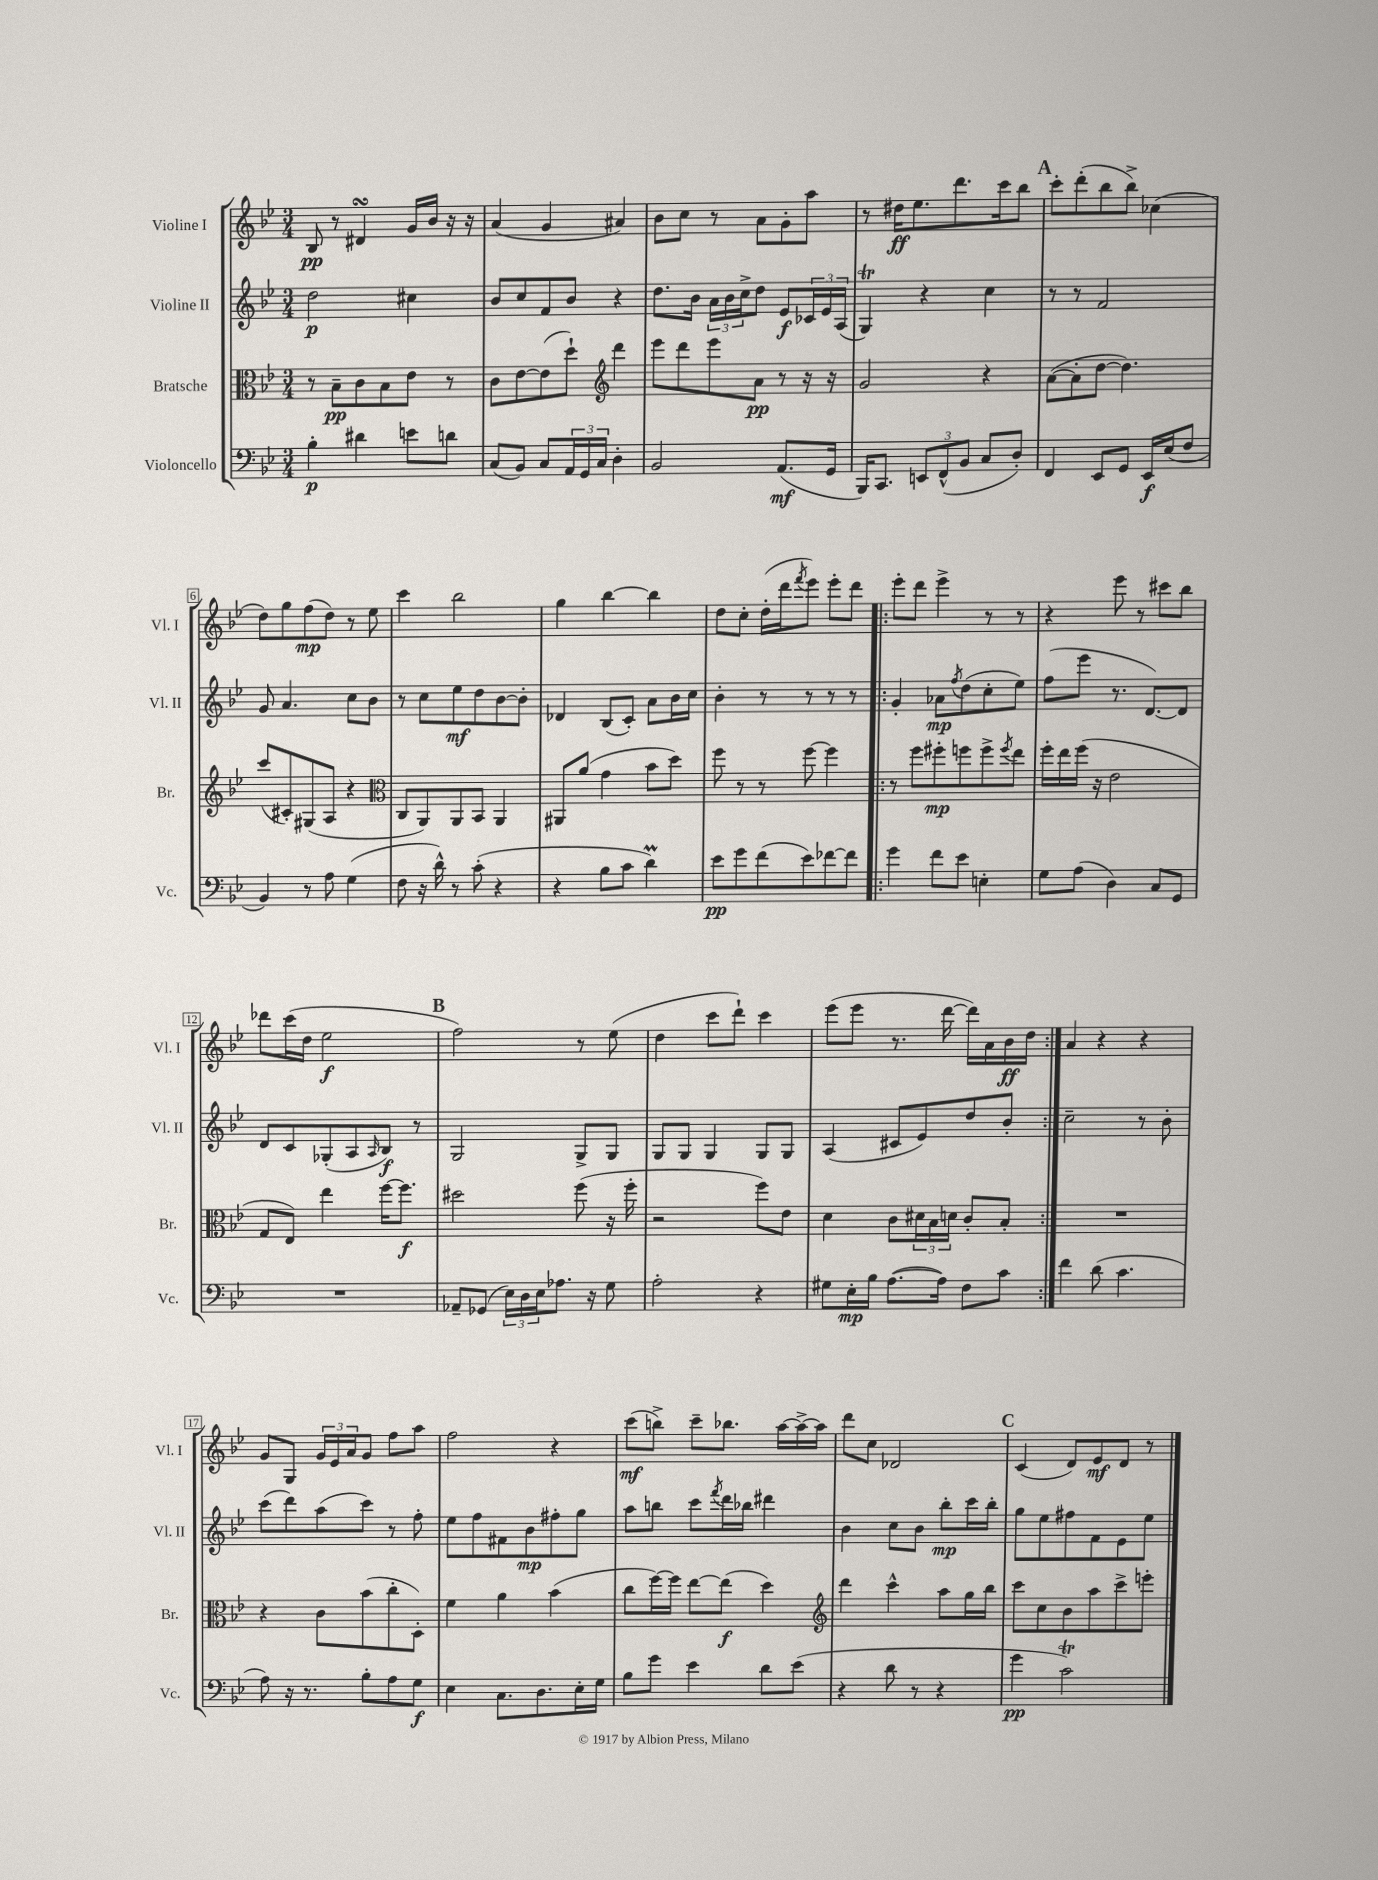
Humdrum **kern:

**kern	**kern	**kern	**kern
*staff4	*staff3	*staff2	*staff1
*clefF4	*clefC3	*clefG2	*clefG2
*k[b-e-]	*k[b-e-]	*k[b-e-]	*k[b-e-]
*M3/4	*M3/4	*M3/4	*M3/4
4B-'	8r	2dd	8B-
.	8B-~	.	8r
4d#	8c	.	4d#
.	8B-	.	.
8e	8e-	4cc#	16g
.	.	.	16b-
8d	8r	.	16r
.	.	.	16r
=	=	=	=
(8C	8c	8b-	(4a
8BB-)	[8e-	8cc	.
8C	(8e-]	8f	4g
24AA	8dd`)	8b-	.
24GG	.	.	.
24C	.	.	.
*	*clefG2	*	*
4D'	4ddd	4r	4a#)
=	=	=	=
2BB-	8eee-	8.dd	8b-
.	8ddd	.	8cc
.	.	16b-	.
.	8eee-	24a	8r
.	.	24b-	.
.	.	24cc^	.
.	8a	8dd	8a
(8.AA	8r	8e-	8g'
.	16r	24c-	8aa
.	.	24e-	.
16GG	16r	.	.
.	.	(24A	.
=	=	=	=
16BBB-)	2g	4G)	8r
8.CC	.	.	.
.	.	.	16dd#
.	.	.	8.ee-
12EE	.	4r	.
(12FF^^	.	.	.
.	.	.	8.ddd
12BB-	.	.	.
8C	4r	4cc	.
.	.	.	16ccc
8D')	.	.	8bb-
=	=	=	=
4FF	([8a	8r	8ccc'
.	8a']	8r	(8ddd'
8EE-	[8dd	2f	8bb-
8GG	4.dd])	.	8bb-^)
16EE-	.	.	(4cc-
(16E-	.	.	.
8F	.	.	.
=	=	=	=
4BB-)	(8ccc	8g	8dd)
.	8c#')	4.a	8gg
8r	(8G#	.	(8ff
8A	8A	.	8dd)
(4G	4r	8cc	8r
.	.	8b-	8ee-
=	=	=	=
*	*clefC3	*	*
8F	8C	8r	4ccc
16r	8AA)	8cc	.
16d^^)	.	.	.
8r	8AA	8ee-	2bb-
(8c'	8BB-	8dd	.
4r	4AA	[8b-	.
.	.	8b-']	.
=	=	=	=
4r	8AA#	4d-	4gg
.	(8a	.	.
8B-	4g	(8B-	[4bb-
8c	.	8c')	.
4d)	8b-	8a	4bb-]
.	8dd)	16b-	.
.	.	16cc	.
=	=	=	=
8e-	8ff	4b-'	8dd
8g	8r	.	8cc'
(8f	8r	8r	(16dd'
.	.	.	16ddd
.	.	.	8qfff
8e-)	[8ff	8r	8eee-)
[8f-	4ff]	8r	8eee-'
8f-]	.	8r	8ddd
=!|:	=!|:	=!|:	=!|:
4g	8r	4g'	8eee-'
.	8ff	.	8ddd
8f	8ff#'	8a-	4eee-^
.	.	8qff	.
8e-	8ff	(8dd	.
4E'	8ff^	8cc'	8r
.	8qff	.	.
.	8ee-	8ee-)	8r
=	=	=	=
8G	16ff'	(8ff	4r
.	16ee-	.	.
(8A	(16ff	8eee-	.
.	16r	.	.
4D)	2e-	8.r	8eee-
.	.	.	8r
.	.	[8.d)	.
8C	.	.	8ccc#
8GG	.	8d]	8bb-
=	=	=	=
2.r	8G	8d	8ddd-
.	8E-)	8c	(16ccc
.	.	.	16dd
.	4ee-	(8G-'	2ee-
.	.	8A	.
.	.	16qqA	.
.	[16ff	8B-)	.
.	8.ff]	.	.
.	.	8r	.
=	=	=	=
8AA-~	2dd#	2G	2ff)
(8GG-	.	.	.
24E-)	.	.	.
24D	.	.	.
24E-	.	.	.
8.A-	.	.	.
.	(8ff	8G^	8r
16r	.	.	.
8G	16r	8G	(8ee-
.	16ff'	.	.
=	=	=	=
2A'	2r	8G	4dd
.	.	8G	.
.	.	4G	8ccc
.	.	.	8ddd`)
4r	8ff)	8G	4ccc
.	8e-	8G	.
=	=	=	=
8G#	4d	(4A	(8eee-
16E-'	.	.	8eee-
16B-	.	.	.
([8.A	8c	8c#	8.r
.	24d#	8e-)	.
.	24B-	.	.
16A])	.	.	[16ddd
.	24d	.	.
8F	8c'	8dd	16ddd])
.	.	.	16a
8c	8B-'	8b-'	16b-
.	.	.	16dd
=:|!	=:|!	=:|!	=:|!
4f	2.r	2cc~	4a
(8d	.	.	4r
4.c	.	.	.
.	.	8r	4r
.	.	8b-'	.
=	=	=	=
8A)	4r	(8ccc	8g
16r	.	8ddd)	8G
8.r	.	.	.
.	8c	(8aa	24g
.	.	.	24e-
.	.	.	24a
8B-'	(8b-	8ccc)	8g
8A	8cc'	8r	8ff
8G	8D')	8ff'	8aa
=	=	=	=
4E-	4f	8ee-	2ff
.	.	8ff	.
8.C	4a	8f#	.
.	.	8b-	.
8.D	.	.	.
.	(4b-	8ff#'	4r
16E-'	.	8gg	.
16G	.	.	.
=	=	=	=
8B-	8cc	8aa	(8ccc
8g	[16ff)	8bb	8bb^)
.	16ff]	.	.
4e-	[8ee-	8ccc	8ccc~
.	.	8qfff	.
.	(8ee-]	16ddd	8.bb-
.	.	16bb-	.
8d	4dd)	4ddd#	.
.	.	.	[16aa
(8e-	.	.	16aa^_
.	.	.	16aa]
=	=	=	=
*	*clefG2	*	*
4r	4ddd	4b-	8ddd
.	.	.	8cc
8d	4ccc^^	8cc	2d-
8r	.	8b-	.
4r	8aa	8bb-'	.
.	16gg	16ccc	.
.	16bb-	16bb-'	.
=	=	=	=
4g	8ccc	8gg	(4c
.	8cc	8ee-	.
2c)	8b-	8ff#	8d)
.	8aa	8f	8e-
.	8ccc^	8e-	8d
.	8eee'	8ee-	8r
==	==	==	==
*-	*-	*-	*-
